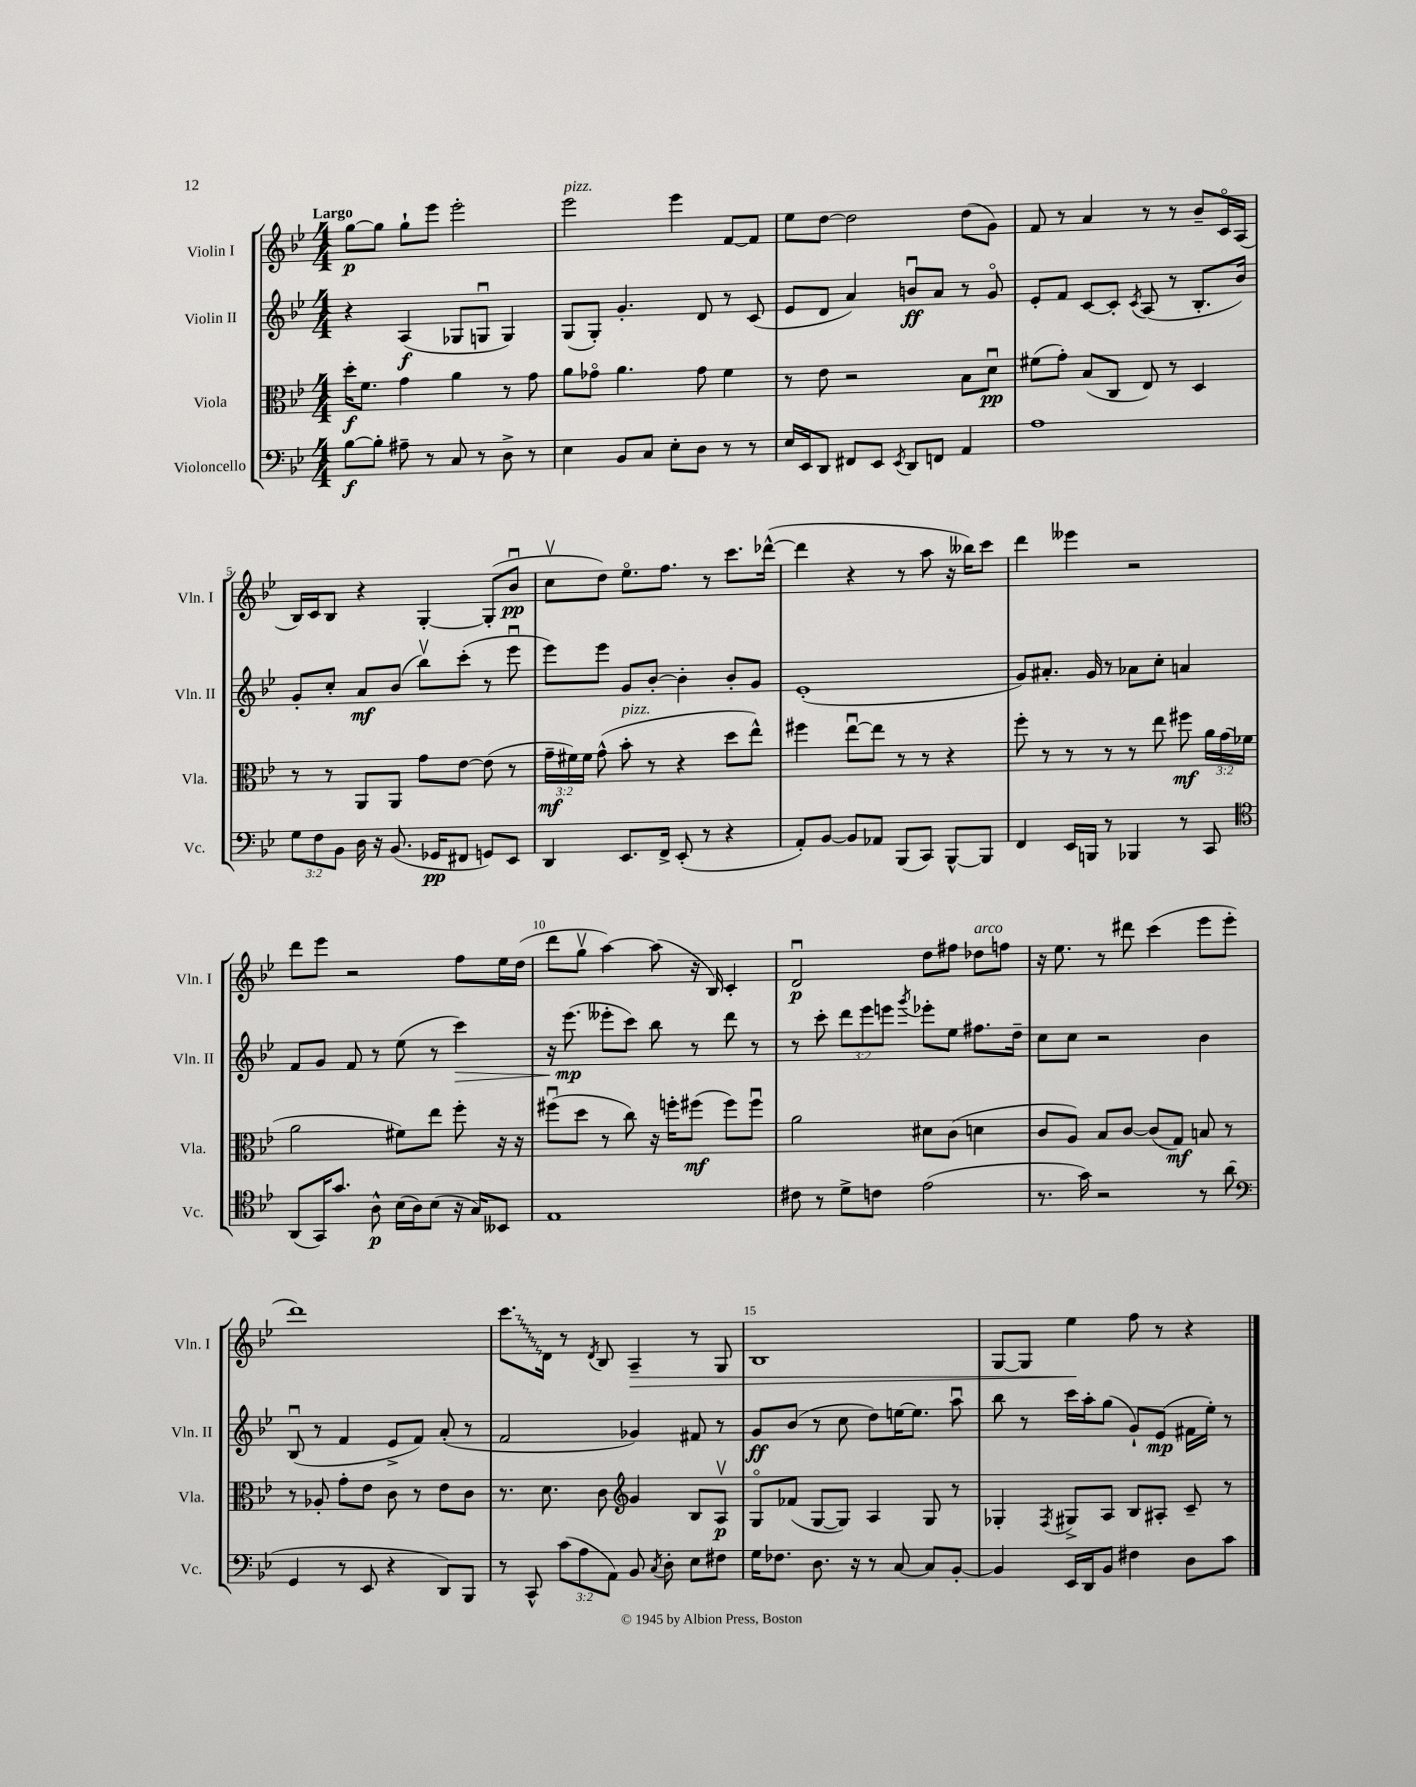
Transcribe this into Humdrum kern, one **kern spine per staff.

**kern	**kern	**kern	**kern
*staff4	*staff3	*staff2	*staff1
*clefF4	*clefC3	*clefG2	*clefG2
*k[b-e-]	*k[b-e-]	*k[b-e-]	*k[b-e-]
*M4/4	*M4/4	*M4/4	*M4/4
[8B-	16dd'	4r	[8gg
.	8.f	.	.
8B-']	.	.	8gg]
8A#~	4g	(4A	8gg`
8r	.	.	8eee-
8C	4a	8G-	2eee-'
8r	.	8Gu	.
8D^	8r	4G)	.
8r	8g	.	.
=	=	=	=
4E-	8a	(8G	2eee-
.	8g-o	8G')	.
8BB-	4.a	4.g'	.
8C	.	.	.
8E-'	.	.	4eee-
8D	8g-	8d	.
8r	4f	8r	[8f
8r	.	(8c	8f]
=	=	=	=
16E-	8r	8e-	8ee-
16EE-	.	.	.
8DD	8e-	8d	[8dd
8FF#	2r	4a)	2dd]
8EE-	.	.	.
8qEE-	.	.	.
8DD	.	8bu	.
8FF	.	8a	.
4AA	8B-	8r	(8dd
.	8du	8go	8g)
=	=	=	=
1A	(8f#	8e-'	8f
.	8g')	8f	8r
.	(8B-	[8c	4a
.	8C	8c']	.
.	.	8qc	.
.	8E-)	(8A	8r
.	8r	8r	8r
.	4D	8.B-'	8b-~
.	.	.	16co
.	.	16b-)	(16A
=	=	=	=
12G	8r	8g'	16B-)
.	.	.	16c
12F	.	.	.
.	8r	8cc'	8B-
12BB-	.	.	.
16D	8AA	8a	4r
16r	.	.	.
(8.BB-	8AA	(8b-	.
.	8g	8bb-v)	[4G'
16GG-	.	.	.
8FF#	[8e-	(8ccc'	.
8GG)	(8e-]	8r	(8G']
8EE-	8r	8eee-u	8b-u
=	=	=	=
4DD	24g~	8eee-)	8ccv
.	24f#)	.	.
.	24f#	.	.
.	(8g^^	8eee-	8dd)
8.EE-	8b-'	8g	8.ee-o
.	8r	[8b-'	.
16FF^	.	.	8.ff
(8EE-'	4r	4b-']	.
8r	.	.	8r
4r	8dd	8b-'	8.ccc
.	8ee-^^)	8g	.
.	.	.	([16ddd-^^
=	=	=	=
8AA')	4ff#	(1e-'	4ddd-]
[8BB-	.	.	.
8BB-]	[8ee-u	.	4r
8AA-	8ee-]	.	.
(8BBB-	8r	.	8r
8CC)	8r	.	8aa
[8BBB-^^	4r	.	16r
.	.	.	16bb--)
8BBB-]	.	.	8ccc
=	=	=	=
4FF	8ff'	8g)	4ddd
.	8r	8.a#'	.
16EE-	8r	.	4eee--
16BBB	.	16g	.
8r	8r	8r	.
4BBB-	8r	8a-	2r
.	8ee-	8cc'	.
8r	8ff#	4a	.
8CC	24a	.	.
.	(24g	.	.
.	24f-	.	.
=	=	=	=
*clefC4	*	*	*
(8AA	2a	8f	8ddd
16GG)	.	8g	8eee-
8.g	.	.	.
.	.	8f	2r
8A^^	.	8r	.
(16B-	8f#)	(8ee-	.
16A)	.	.	.
(8B-	8ee-	8r	.
16r	8ff'	4ccc)	8ff
16G)	.	.	.
8BB--	16r	.	16ee-
.	16r	.	(16dd
=	=	=	=
1E-	(8ff#u	16r	8ddd
.	.	(8.eee-	.
.	8dd	.	8ggv
.	8r	8eee--'	[4aa)
.	8cc)	8ccc)	.
.	16r	8bb-	(8aa]
.	16ff'	.	.
.	(8ff#	8r	16r
.	.	.	16B-)
.	8ff#)	8ddd	4c'
.	8ff#u	8r	.
=	=	=	=
8c#	2a	8r	2du
8r	.	8ccc'	.
8d^	.	12ddd	.
.	.	12eee-	.
8c	.	.	.
.	.	12eee	.
.	.	8qggg	.
(2e-	8d#	8eee-'	8dd
.	(8c	8ee-	8ff#
.	4d	8.ff#	8dd-
.	.	.	8ff
.	.	16dd~	.
=	=	=	=
8.r	8c	8cc	16r
.	.	.	8.ee-
.	8A)	8cc	.
16g)	.	.	.
2r	8B-	2r	8r
.	[8c	.	8ddd#
.	(8c]	.	(4ccc
.	8G)	.	.
8r	8B	4b-	8eee-
(8a	8r	.	8eee-'
=	=	=	=
*clefF4	*	*	*
4GG	8r	(8B-u	1ddd)
.	8A-'	8r	.
8r	8g'	4f	.
8EE-	8e-	.	.
4r	8c	8e-^	.
.	8r	8f)	.
8DD)	8e-	(8a'	.
8BBB-	8c	8r	.
=	=	=	=
8r	8.r	2f	8.ccc
8CC^^	.	.	.
.	8.d	.	16d
(12c	.	.	8r
12A	.	.	.
.	.	.	8qd
.	8c	.	8B-
12AA)	.	.	.
*	*clefG2	*	*
8BB-	4g	4g-)	4A~
8qC	.	.	.
8D'	.	.	.
8E-	8B-	8f#	8r
8F#	8Av	8r	8G
=	=	=	=
16G	8Go	8g	1B-
8.F-	.	.	.
.	(8f-	(8b-	.
8.D	[8G	8r	.
.	8G])	8cc	.
16r	.	.	.
8r	4A	8dd)	.
[8C	.	[16ee	.
.	.	8.ee]	.
8C]	8G	.	.
[8BB-'	8r	8aau	.
=	=	=	=
4BB-]	4G-'	8bb-	[8G
.	.	8r	8G]
.	8qF	.	.
16EE-	8G#^	16ccc	4ee-
16DD	.	16aa'	.
8BB-	8A	(8gg	.
4F#	8B-	8g`)	8ff
.	8A#'	(8e-	8r
8D	8c~	16f#	4r
.	.	16ee-')	.
8c	8r	8r	.
==	==	==	==
*-	*-	*-	*-
